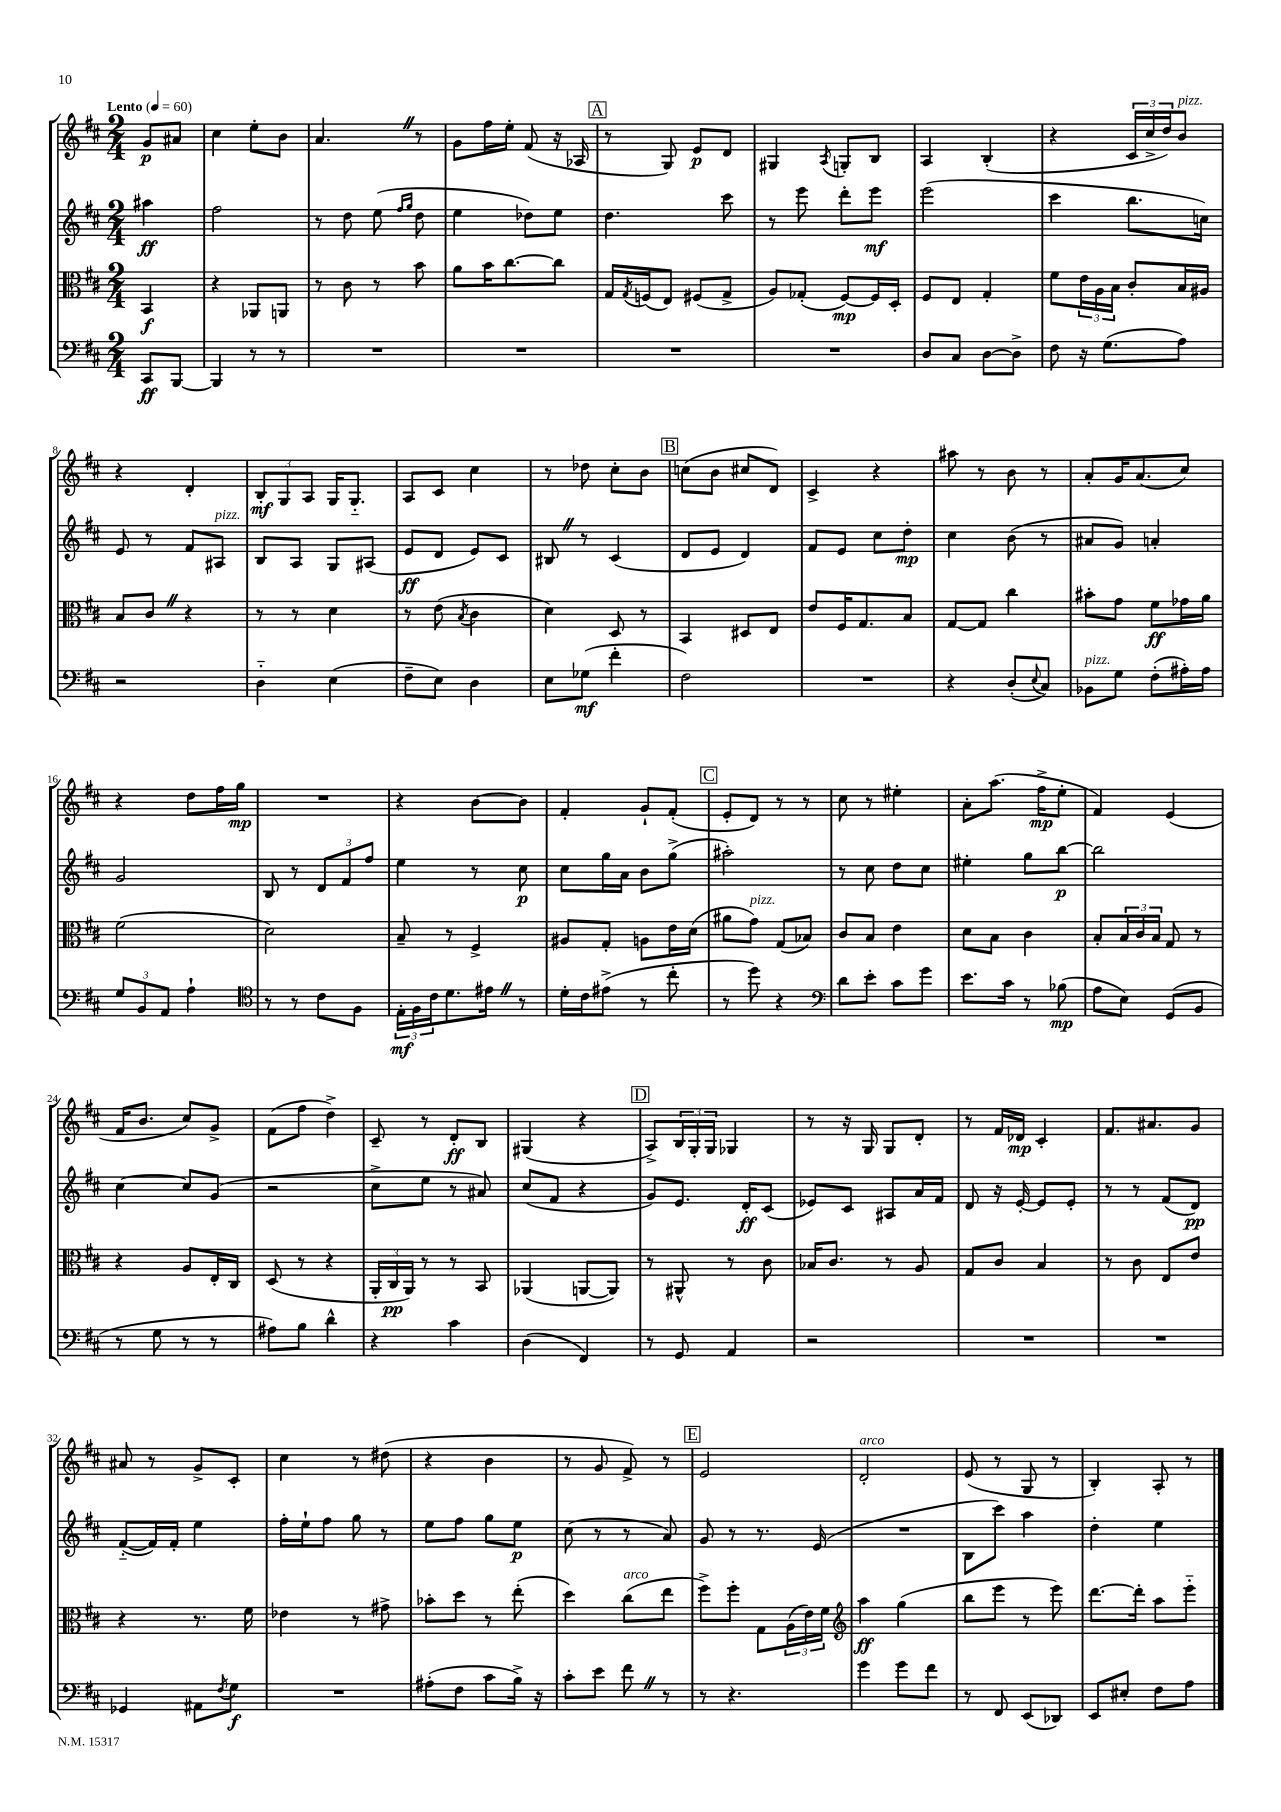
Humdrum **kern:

**kern	**kern	**kern	**kern
*staff4	*staff3	*staff2	*staff1
*clefF4	*clefC3	*clefG2	*clefG2
*k[f#c#]	*k[f#c#]	*k[f#c#]	*k[f#c#]
*M2/4	*M2/4	*M2/4	*M2/4
*MM60	*MM60	*MM60	*MM60
8CC#/L	4BB/	4aa#\	8g/L
[8BBB/J	.	.	8a#/J
=	=	=	=
4BBB/]	4r	2ff#\	4cc#\
8r	8AA-/L	.	8ee'\L
8r	8AA/J	.	8b\J
=	=	=	=
2r	8r	8r	4.a/
.	8c#\	8dd\	.
.	8r	(8ee\	.
.	.	16qqff#/LL	.
.	.	16qqgg/JJ	.
.	8b\	8dd\	8r
=	=	=	=
2r	8a\L	4ee\	8g\L
.	16b\K	.	16ff#\L
.	[8.cc#\	.	16ee'\JJ
.	.	8dd-\L)	(8f#/
.	8cc#\]J	8ee\J	16r
.	.	.	16A-/
=	=	=	=
2r	16G/LL	4.dd\	8r
.	8qG/	.	.
.	(16F/J	.	.
.	8E/J)	.	8G/)
.	(8F#/L	.	8e/L
.	8G^/J	8ccc#\	8d/J
=	=	=	=
2r	8A/L)	8r	4G#/
.	(8G-'/J	8eee\	.
.	.	.	8qA/
.	[8F#/L)	8ddd'\L	8G'/L
.	16F#/]L	8eee\J	8B/J
.	16D'/JJ	.	.
=	=	=	=
8D/L	8F#/L	(2eee\	4A/
8C#/J	8E/J	.	.
[8D\L	4G'/	.	(4B'/
8D^\]J	.	.	.
=	=	=	=
8F#\	8f#\L	4ccc#\	4r
16r	24e\L	.	.
.	24A\	.	.
(8.G\L	.	.	.
.	24B\JJ	.	.
.	8c#'/L	8.bb\L	24c#/LL
.	.	.	24cc#^/
.	.	.	24dd/J)
8A\J)	16B/L	.	8b/J
.	16A#/JJ	16cc\Jk)	.
=	=	=	=
2r	8B/L	8e/	4r
.	8c#/J	8r	.
.	4r	8f#/L	4d'/
.	.	8A#/J	.
=	=	=	=
4D'~\	8r	8B/L	12B'/L
.	.	.	12G/
.	8r	8A/J	.
.	.	.	12A/J
(4E\	4d\	8G/L	16G/LK
.	.	.	8.G'~/J
.	.	(8A#/J	.
=	=	=	=
8F#~\L	8r	8e/L	8A/L
8E\J)	(8e\	8d/J	8c#/J
.	8qB/	.	.
4D\	4c#\	8e/L)	4cc#\
.	.	8c#/J	.
=	=	=	=
8E\L	4d\)	8B#/	8r
(8G-\J	.	8r	8dd-\
4f#'\	8D/	(4c#/	8cc#'\L
.	8r	.	8b\J
=	=	=	=
2F#\)	4BB/	8d/L	(8cc\L
.	.	8e/J	8b\J
.	8D#/L	4d/)	8cc#/L
.	8E/J	.	8d/J)
=	=	=	=
2r	8e/L	8f#/L	4c#^/
.	16F#/K	8e/J	.
.	8.G/	.	.
.	.	8cc#\L	4r
.	8B/J	8dd'\J	.
=	=	=	=
4r	[8G/L	4cc#\	8aa#\
.	8G/]J	.	8r
(8D'/L	4cc#\	(8b\	8b\
8qqE/	.	.	.
8C#/J)	.	8r	8r
=	=	=	=
8BB-\L	8b#'\L	8a#/L	8a'/L
8G\J	8g\J	8g/J)	16g/K
.	.	.	(8.a/
(8F#'\L	8f#\L	4a'/	.
16A#'\L)	16g-\L	.	8cc#/J)
16A#\JJ	16a\JJ	.	.
=	=	=	=
12G/L	(2f#\	2g/	4r
12BB/	.	.	.
12AA/J	.	.	.
4A`\	.	.	8dd\L
.	.	.	16ff#\L
.	.	.	16gg\JJ
=	=	=	=
*clefC4	*	*	*
8r	2d\)	8B/	2r
8r	.	8r	.
8c#\L	.	12d/L	.
.	.	12f#/	.
8F#\J	.	.	.
.	.	12ff#/J	.
=	=	=	=
24E'\LL	8B~/	4ee\	4r
24F#\	.	.	.
24c#\J	.	.	.
8.d\	8r	.	.
.	4F#^/	8r	[8b\L
16e#\Jk	.	.	.
8r	.	8cc#\	8b\]J
=	=	=	=
16d'\LL	8A#/L	8cc#\L	4f#'/
16c#\J	.	.	.
(8e#^\J	8G'/J	16gg\L	.
.	.	16a\JJ	.
8r	8A\L	8b\L	8g`/L
8cc#'\	16e\L	(8gg^\J	(8f#'/J
.	(16d\JJ	.	.
=	=	=	=
8r	8a#\L	2aa#'\)	8e'/L
8dd\)	8g\J)	.	8d/J)
4r	(8G/L	.	8r
.	8B-/J)	.	8r
=	=	=	=
*clefF4	*	*	*
8d\L	8c#/L	8r	8cc#\
8e'\J	8B/J	8cc#\	8r
8c#\L	4e\	8dd\L	4ee#'\
8g\J	.	8cc#\J	.
=	=	=	=
8.e\L	8d\L	4ee#'\	8a'\L
.	8B\J	.	(8.aa\J
16c#\Jk	.	.	.
8r	4c#\	8gg\L	.
.	.	.	16ff#^\LK
(8B-\	.	[8bb\J	8ee'\J
=	=	=	=
8A\L	8B'/L	2bb\]	4f#/)
8E\J)	24B/L	.	.
.	24c#/	.	.
.	24B/JJ	.	.
(8GG/L	8G/	.	(4e/
8BB/J	8r	.	.
=	=	=	=
8r	4r	[4cc#\	16f#/LK
.	.	.	8.b/J
8G\	.	.	.
8r	8A/L	8cc#/]L	8cc#/L)
8r	16E'/L	(8g/J	8g^/J
.	16C#/JJ	.	.
=	=	=	=
8A#\L)	(8D/	2r	(8f#\L
8B\J	8r	.	8ff#\J
4d^^\	4r	.	4dd^\)
=	=	=	=
4r	24AA'/LL	8cc#^\L	8c#~/
.	24C#/	.	.
.	24AA/JJ)	.	.
.	8r	8ee\J	8r
4c#\	8r	8r	8d'/L
.	8BB/	8a#/)	8B/J
=	=	=	=
(4D\	(4AA-/	(8cc#/L	(4G#/
.	.	8f#/J	.
4FF#/)	[8AA/L	4r	4r
.	8AA/]J)	.	.
=	=	=	=
8r	8r	8g/L)	8A^/L)
8GG/	8AA#^^/	8.e/J	24B/L
.	.	.	24G'/
.	.	.	24G/JJ
4AA/	8r	.	4G-/
.	.	16d'/LK	.
.	8c#\	(8c#/J	.
=	=	=	=
2r	16B-/LK	8e-/L)	8r
.	8.c#/J	.	.
.	.	8c#/J	16r
.	.	.	16G/
.	8r	8A#/L	8G/L
.	8A/	16a/L	8d'/J
.	.	16f#/JJ	.
=	=	=	=
2r	8G/L	8d/	8r
.	8c#/J	16r	16f#/LL
.	.	[16e'/	16d-/JJ
.	4B/	8e/]L	4c#'/
.	.	8e'/J	.
=	=	=	=
2r	8r	8r	8.f#/L
.	8c#\	8r	.
.	.	.	8.a#/
.	8E/L	(8f#/L	.
.	8e/J	8d/J)	8g/J
=	=	=	=
4GG-/	4r	([8f#'~/L	8a#/
.	.	16f#/]L)	8r
.	.	16f#'/JJ	.
8AA#\L	8.r	4ee\	8g^/L
8qF#/	.	.	.
8G\J	.	.	8c#'/J
.	16f#\	.	.
=	=	=	=
2r	4e-\	16ff#'\LL	4cc#\
.	.	16ee`\J	.
.	.	8ff#\J	.
.	8r	8gg\	8r
.	8g#^\	8r	(8dd#\
=	=	=	=
(8A#'\L	8b-'\L	8ee\L	4r
8F#\J	8dd\J	8ff#\J	.
8c#\L	8r	8gg\L	4b\
16B^\Jk)	(8ee'\	8ee\J	.
16r	.	.	.
=	=	=	=
8c#'\L	4dd\)	(8cc#\	8r
8e\J	.	8r	8g/
8f#\	(8cc#\L	8r	8f#^/)
8r	8ee\J	8a/)	8r
=	=	=	=
8r	8ff#^\L)	8g/	2e/
4.r	8ff#'\J	8r	.
.	8G\L	8.r	.
.	(24A\L	.	.
.	24e\)	.	.
.	.	(16e/	.
.	24f#\JJ	.	.
=	=	=	=
*	*clefG2	*	*
4g\	4aa\	2r	2d'/
8g\L	(4gg\	.	.
8f#\J	.	.	.
=	=	=	=
8r	8bb\L	8B\L	(8e/
8FF#/	8eee\J	8ccc#\J)	8r
(8EE/L	8r	4aa\	8G/
8DD-/J)	8eee\)	.	8r
=	=	=	=
8EE/L	[8.ddd\L	4dd'\	4B'/)
8E#'/J	.	.	.
.	16ddd'\]Jk	.	.
8F#\L	8aa\L	4ee\	8A'/
8A\J	8eee'~\J	.	8r
==	==	==	==
*-	*-	*-	*-
